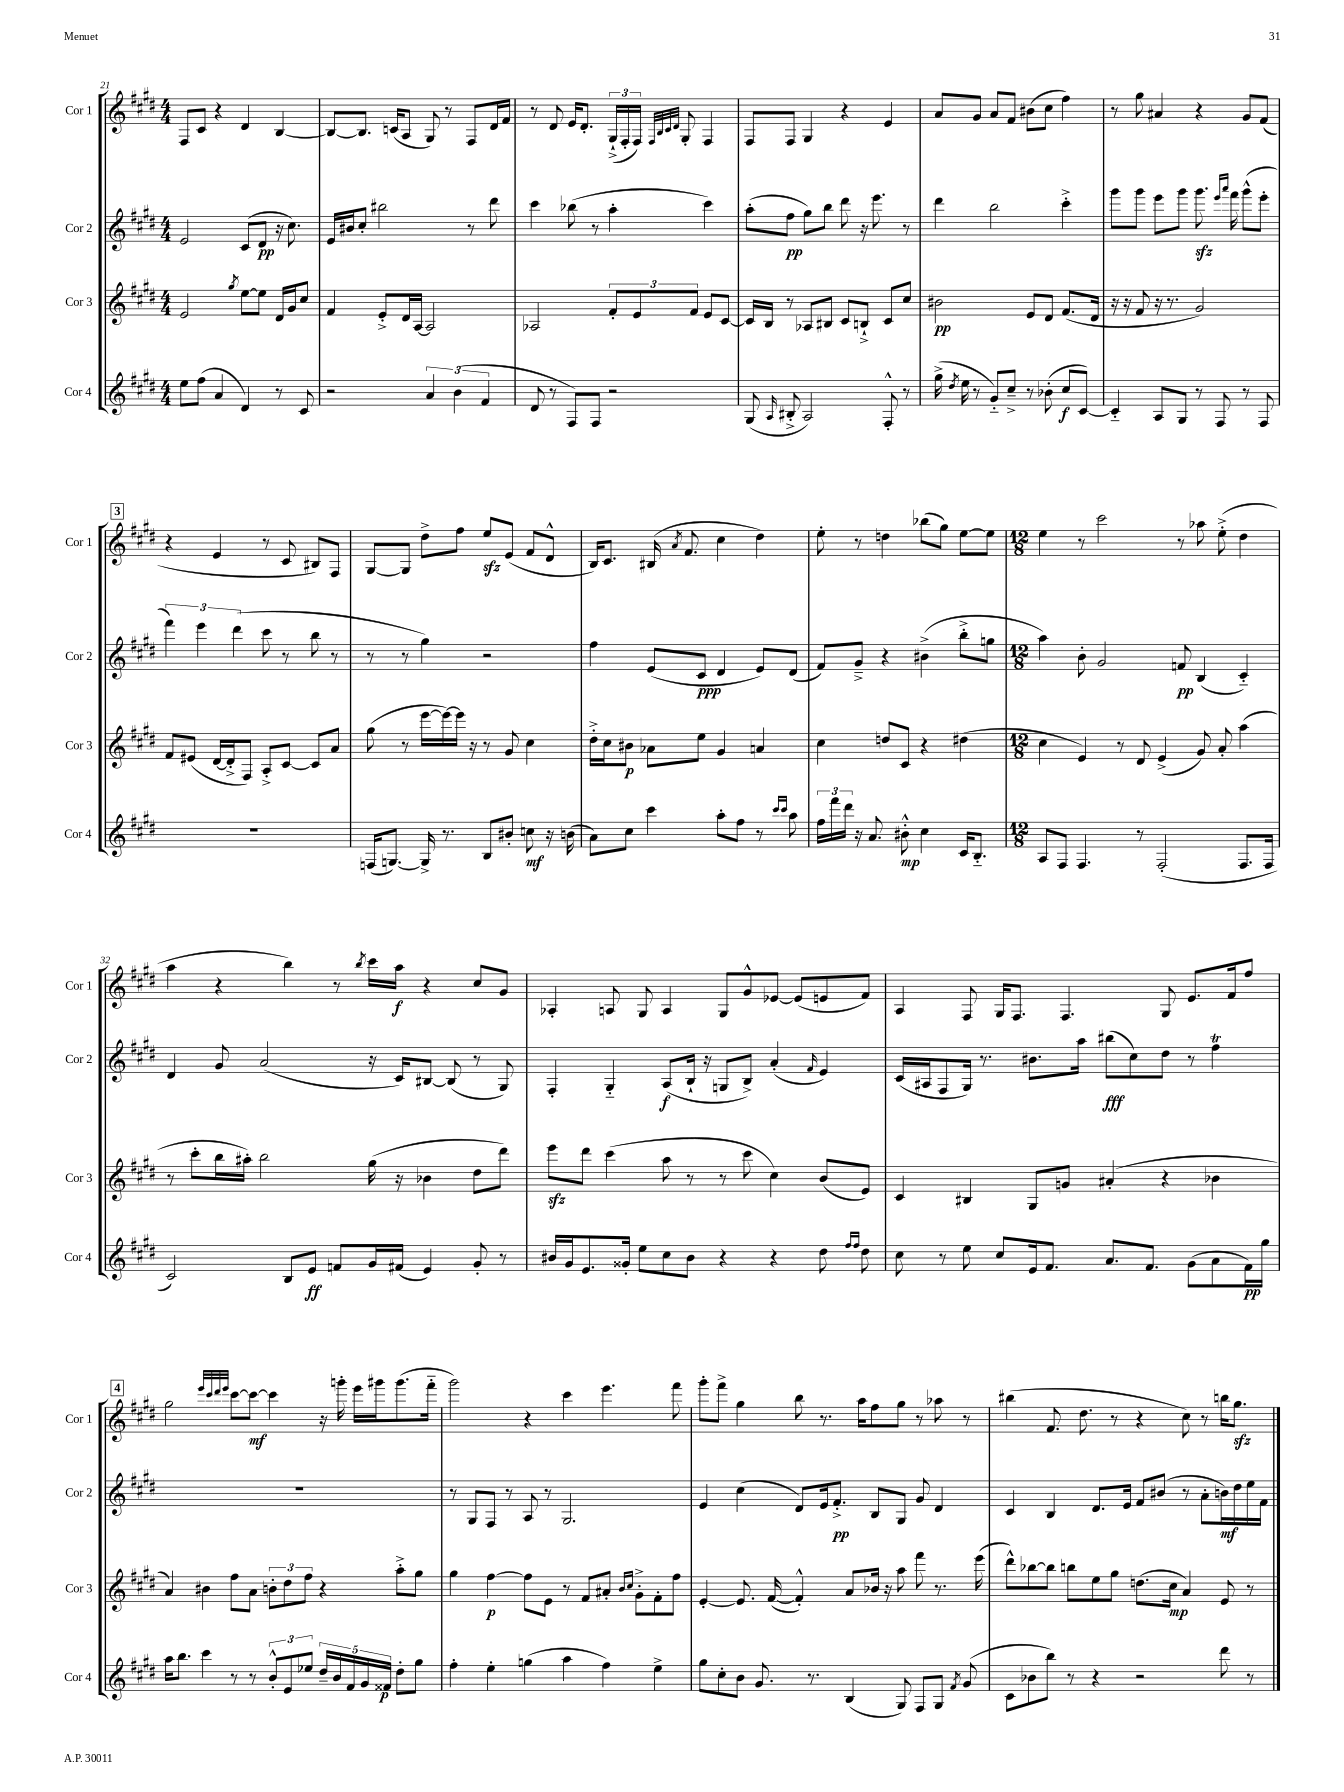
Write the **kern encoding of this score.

**kern	**dynam	**kern	**dynam	**kern	**dynam	**kern	**dynam
*part4	*part4	*part3	*part3	*part2	*part2	*part1	*part1
*staff4	*staff4	*staff3	*staff3	*staff2	*staff2	*staff1	*staff1
*I"Cor 4	*	*I"Cor 3	*	*I"Cor 2	*	*I"Cor 1	*
*I'Cor 4	*	*I'Cor 3	*	*I'Cor 2	*	*I'Cor 1	*
*clefG2	*	*clefG2	*	*clefG2	*	*clefG2	*
*k[f#c#g#d#]	*	*k[f#c#g#d#]	*	*k[f#c#g#d#]	*	*k[f#c#g#d#]	*
*M4/4	*	*M4/4	*	*M4/4	*	*M4/4	*
=21	=21	=21	=21	=21	=21	=21	=21
8ee\L	.	2e/	.	2e/	.	8F#/L	.
(8ff#\J	.	.	.	.	.	8c#/J	.
4a/	.	.	.	.	.	4r	.
.	.	8qgg#/	.	.	.	.	.
4d#/)	.	[8ee\L	.	(8c#/L	.	4d#/	.
.	.	8ee\J]	.	8d#/J	pp	.	.
8r	.	16d#/LL	.	16r	.	[4B/	.
.	.	16g#/J	.	8.cc#\)	.	.	.
8c#/	.	8cc#/J	.	.	.	.	.
=22	=22	=22	=22	=22	=22	=22	=22
2r	.	4f#/	.	16e/LL	.	8B/L_	.
.	.	.	.	16b#X/J	.	.	.
.	.	.	.	8cc#'/J	.	8.B/J]	.
.	.	8e'^/L	.	2bb#X\	.	.	.
.	.	.	.	.	.	(16cn/KL	.
.	.	16d#/L	.	.	.	8A/J	.
.	.	[16A/JJ	.	.	.	.	.
6a/	.	2A/]	.	.	.	8G#/)	.
.	.	.	.	.	.	8r	.
(6b\	.	.	.	.	.	.	.
.	.	.	.	8r	.	8F#/L	.
6f#/	.	.	.	.	.	.	.
.	.	.	.	8ddd#\	.	16d#/L	.
.	.	.	.	.	.	16f#/JJ	.
=23	=23	=23	=23	=23	=23	=23	=23
8d#/	.	2A-X/	.	4ccc#\	.	8r	.
8r	.	.	.	.	.	8d#/	.
8F#/L)	.	.	.	(8bb-X\	.	16e/KL	.
.	.	.	.	.	.	8.d#'/J	.
8F#/J	.	.	.	8r	.	.	.
2r	.	12f#'/L	.	4aa'\	.	(24G#`^/LL	.
.	.	.	.	.	.	24F#'/	.
.	.	12e/	.	.	.	24F#/JJ)	.
.	.	.	.	.	.	32qqF#/LLL	.
.	.	.	.	.	.	32qqB/	.
.	.	.	.	.	.	32qqc#/	.
.	.	.	.	.	.	32qqd#/JJJ	.
.	.	.	.	.	.	8G#'/	.
.	.	12f#/J	.	.	.	.	.
.	.	8e/L	.	4ccc#\)	.	4F#/	.
.	.	[8c#/J	.	.	.	.	.
=24	=24	=24	=24	=24	=24	=24	=24
(8G#/	.	16c#/LL]	.	(8aa'\L	.	8F#/L	.
.	.	16B/JJ	.	.	.	.	.
16qqA/	.	.	.	.	.	.	.
8B#X'^/	.	8r	.	8ff#\J	pp	8F#/J	.
2A/)	.	8A-X/L	.	8gg#\L)	.	4G#/	.
.	.	8B#X/J	.	8bb\J	.	.	.
.	.	8c#/L	.	8ddd#\	.	4r	.
.	.	8Bn`^/J	.	16r	.	.	.
.	.	.	.	8.eee\	.	.	.
8F#'^^/	.	8c#/L	.	.	.	4e/	.
8r	.	8cc#/J	.	8r	.	.	.
=25	=25	=25	=25	=25	=25	=25	=25
(16gg#^\	.	2b#X\	pp	4ddd#\	.	8a/L	.
8qdd#/	.	.	.	.	.	.	.
16ee\	.	.	.	.	.	.	.
8r	.	.	.	.	.	8g#/J	.
8g#/L)	.	.	.	2bb\	.	8a/L	.
8cc#~^/J	.	.	.	.	.	8f#/J	.
8r	.	8e/L	.	.	.	(8b#X\L	.
(8b-X'\	.	8d#/J	.	.	.	8cc#\J	.
8cc#/L	f	(8.f#/L	.	4ccc#'^\	.	4ff#\)	.
[8c#/J)	.	.	.	.	.	.	.
.	.	16d#/Jk	.	.	.	.	.
=26	=26	=26	=26	=26	=26	=26	=26
4c#/]	.	16r	.	8ggg#\L	.	8r	.
.	.	16r	.	.	.	.	.
.	.	8f#/	.	8ggg#\J	.	8gg#\	.
8A/L	.	16r	.	8eee\L	.	4a#X/	.
.	.	8.r	.	.	.	.	.
8G#/J	.	.	.	8ggg#\J	.	.	.
8r	.	2g#/)	.	8.ggg#zz\	.	4r	.
8F#/	.	.	.	.	.	.	.
.	.	.	.	16qqeee/LL	.	.	.
.	.	.	.	16qqaaa/JJ	.	.	.
.	.	.	.	16fff#\	.	.	.
8r	.	.	.	(8ggg#^^\L	.	8g#/L	.
8F#/	.	.	.	8eee'\J	.	(8f#/J	.
!!LO:LB:g=z
!!LO:REH:place=s1:t=3
=27	=27	=27	=27	=27	=27	=27	=27
1r	.	8f#/L	.	6fff#\)	.	4r	.
.	.	(8e#X/J	.	.	.	.	.
.	.	.	.	6eee\	.	.	.
.	.	[16d#/LL	.	.	.	4e/	.
.	.	16d#'^/J]	.	.	.	.	.
.	.	.	.	(6ddd#\	.	.	.
.	.	8F#/J)	.	.	.	.	.
.	.	8A'^/L	.	8ccc#\	.	8r	.
.	.	[8c#/J	.	8r	.	8c#/	.
.	.	8c#/L]	.	8bb\	.	8B#X/L)	.
.	.	8a/J	.	8r	.	8F#/J	.
=28	=28	=28	=28	=28	=28	=28	=28
(16Fn/KL	.	(8gg#\	.	8r	.	[8G#/L	.
[8.Gn/J)	.	.	.	.	.	.	.
.	.	8r	.	8r	.	8G#/J]	.
16G^/]	.	[16eee\LL	.	4gg#\)	.	8dd#^\L	.
8.r	.	16eee\_)	.	.	.	.	.
.	.	16eee\JJ]	.	.	.	8ff#\J	.
.	.	16r	.	.	.	.	.
8B/L	.	8r	.	2r	.	8eezz/L	.
8b#X'/J	.	8g#/	.	.	.	(8e/J	.
8ccn\	mf	4cc#\	.	.	.	8f#/L	.
16r	.	.	.	.	.	8d#^^/J	.
(16bn\	.	.	.	.	.	.	.
=29	=29	=29	=29	=29	=29	=29	=29
8a\L)	.	16dd#'^\LL	.	4ff#\	.	16B/KL)	.
.	.	16cc#\J	.	.	.	8.c#/J	.
8cc#\J	.	8b#X\J	p	.	.	.	.
4ccc#\	.	8a-X\L	.	(8e/L	.	(16B#X/	.
.	.	.	.	.	.	8qa/	.
.	.	.	.	.	.	8.f#/	.
.	.	8ee\J	.	8c#/J	ppp	.	.
8aa'\L	.	4g#/	.	4d#/	.	4cc#\	.
8ff#\J	.	.	.	.	.	.	.
8r	.	4an/	.	8e/L)	.	4dd#\)	.
16qqccc#/LL	.	.	.	.	.	.	.
16qqccc#/JJ	.	.	.	.	.	.	.
8aa\	.	.	.	(8d#/J	.	.	.
=30	=30	=30	=30	=30	=30	=30	=30
24ff#\LL	.	4cc#\	.	8f#/L)	.	8ee'\	.
24fff#\	.	.	.	.	.	.	.
24ddd#\JJ	.	.	.	.	.	.	.
16r	.	.	.	8g#~^/J	.	8r	.
8.a/	.	.	.	.	.	.	.
.	.	8ddn/L	.	4r	.	4ddn\	.
8b#X'^^\	mp	8c#/J	.	.	.	.	.
4cc#\	.	4r	.	(4b#X^\	.	(8bb-X\L	.
.	.	.	.	.	.	8gg#\J)	.
16c#/KL	.	(4dd#X\	.	8bb'^\L	.	[8ee\L	.
8.B/J	.	.	.	.	.	.	.
.	.	.	.	8ggn\J	.	8ee\J]	.
=31	=31	=31	=31	=31	=31	=31	=31
*M12/8	*	*M12/8	*	*M12/8	*	*M12/8	*
8A/L	.	4cc#\	.	4aa\)	.	4ee\	.
8F#/J	.	.	.	.	.	.	.
4.F#/	.	4e/)	.	8b'\	.	8r	.
.	.	.	.	2g#/	.	2ccc#\	.
.	.	8r	.	.	.	.	.
8r	.	8d#/	.	.	.	.	.
(2F#'/	.	(4e^/	.	.	.	.	.
.	.	.	.	8fn/	pp	8r	.
.	.	8g#/)	.	(4B/	.	8aa-X\	.
.	.	8a'/	.	.	.	(8ee'^\	.
8.F#/L	.	(4aa\	.	4c#/)	.	4dd#\	.
16F#/Jk	.	.	.	.	.	.	.
!!LO:LB:g=z
=32	=32	=32	=32	=32	=32	=32	=32
2c#/)	.	8r	.	4d#/	.	4aa\	.
.	.	8ccc#'\L	.	.	.	.	.
.	.	16bb\L	.	8g#/	.	4r	.
.	.	16aa#X'\JJ)	.	.	.	.	.
.	.	2bb\	.	(2a/	.	.	.
8B/L	.	.	.	.	.	4bb\)	.
8e/J	ff	.	.	.	.	.	.
8fn/L	.	.	.	.	.	8r	.
.	.	.	.	.	.	8qbb/	.
16g#/L	.	(16gg#\	.	16r	.	16ccc#\LL	.
(16f#X/JJ	.	16r	.	16c#/KL)	.	16aa\JJ	f
4e/)	.	4b-X\	.	[8B#X/J	.	4r	.
.	.	.	.	(8B#/]	.	.	.
8g#'/	.	8dd#\L	.	8r	.	8cc#/L	.
8r	.	8ddd#\J)	.	8G#/)	.	8g#/J	.
=33	=33	=33	=33	=33	=33	=33	=33
16b#X/LL	.	8eeezz\L	.	4F#'/	.	4A-X'/	.
16g#/J	.	.	.	.	.	.	.
8.e/	.	8ddd#\J	.	.	.	.	.
.	.	(4ccc#\	.	4G#/	.	8An/	.
16g##X'/Jk	.	.	.	.	.	.	.
8ee\L	.	.	.	.	.	8G#/	.
8cc#\	.	8aa\	.	(8A/L	f	4A/	.
8b#\J	.	8r	.	16B`/Jk	.	.	.
.	.	.	.	16r	.	.	.
4r	.	8r	.	8Gn/L	.	8G#/L	.
.	.	8ccc#\	.	8B^/J)	.	8g#^^/	.
4r	.	4cc#\)	.	(4a'/	.	[8e-X/J	.
.	.	.	.	.	.	(8e-/L]	.
.	.	.	.	16qqf#/	.	.	.
8dd#\	.	(8b/L	.	4e/)	.	8en/	.
16qqff#/LL	.	.	.	.	.	.	.
16qqff#/JJ	.	.	.	.	.	.	.
8dd#\	.	8e/J)	.	.	.	8f#/J)	.
=34	=34	=34	=34	=34	=34	=34	=34
8cc#\	.	4c#/	.	(16c#/LL	.	4A/	.
.	.	.	.	16A#X/J	.	.	.
8r	.	.	.	8F#/	.	.	.
8ee\	.	4B#X/	.	16G#/Jk)	.	8F#/	.
.	.	.	.	8.r	.	.	.
8cc#/L	.	.	.	.	.	16G#/KL	.
.	.	.	.	.	.	8.F#/J	.
16e/k	.	8G#/L	.	8.b#X\L	.	.	.
8.f#/J	.	.	.	.	.	.	.
.	.	8gn/J	.	.	.	4.F#/	.
.	.	.	.	16aa\Jk	.	.	.
8.a/L	.	(4a#X'/	.	(8bb#X\L	fff	.	.
.	.	.	.	8cc#\)	.	.	.
8.f#/J	.	.	.	.	.	.	.
.	.	4r	.	8dd#\J	.	8G#/	.
(8g#\L	.	.	.	8r	.	8.e/L	.
8a\	.	4b-X\	.	4ff#T\	.	.	.
.	.	.	.	.	.	16f#/k	.
16f#\L)	pp	.	.	.	.	8ff#/J	.
16gg#\JJ	.	.	.	.	.	.	.
!!LO:LB:g=z
!!LO:REH:place=s1:t=4
=35	=35	=35	=35	=35	=35	=35	=35
16aa\KL	.	4a/)	.	1.r	.	2gg#\	.
8.bb\J	.	.	.	.	.	.	.
4ccc#\	.	4b#X\	.	.	.	.	.
.	.	.	.	.	.	32qqeee/LLL	.
.	.	.	.	.	.	32qqccc#/	.
.	.	.	.	.	.	32qqddd#/	.
.	.	.	.	.	.	32qqeee/JJJ	.
8r	.	8ff#\L	.	.	.	[8ccc#\L	.
8r	.	8a\J	.	.	.	8ccc#\J_	mf
12b'^^/L	.	12bn'\L	.	.	.	4ccc#\]	.
12e/	.	12dd#\	.	.	.	.	.
12ee-X/J	.	12ff#\J	.	.	.	.	.
20dd#~/LL	.	4r	.	.	.	16r	.
20b/	.	.	.	.	.	.	.
.	.	.	.	.	.	16gggn'\	.
20f#/	.	.	.	.	.	.	.
.	.	.	.	.	.	16eee\LL	.
20g#/	.	.	.	.	.	.	.
.	.	.	.	.	.	16ggg#X\J	.
20f##X/JJ	p	.	.	.	.	.	.
8dd#'\L	.	8aa'^\L	.	.	.	(8.ggg#\	.
8gg#\J	.	8gg#\J	.	.	.	.	.
.	.	.	.	.	.	16fff#\Jk	.
=36	=36	=36	=36	=36	=36	=36	=36
4ff#'\	.	4gg#\	.	8r	.	2ggg#\)	.
.	.	.	.	8G#/L	.	.	.
4ee'\	.	[4ff#\	p	8F#/J	.	.	.
.	.	.	.	8r	.	.	.
(4ggn\	.	8ff#\L]	.	8A/	.	4r	.
.	.	8e\J	.	8r	.	.	.
4aa\	.	8r	.	2.G#/	.	4ccc#\	.
.	.	8f#/L	.	.	.	.	.
4ff#\)	.	8a#X'/J	.	.	.	4.eee\	.
.	.	16qqb/LL	.	.	.	.	.
.	.	16qqcc#/JJ	.	.	.	.	.
.	.	8g#'^\L	.	.	.	.	.
4ee^\	.	8f#'\	.	.	.	.	.
.	.	8ff#\J	.	.	.	8fff#\	.
=37	=37	=37	=37	=37	=37	=37	=37
8gg#\L	.	[4e'/	.	4e/	.	8ggg#'\L	.
8cc#'\	.	.	.	.	.	8fff#^\J	.
8b\J	.	8.e/]	.	(4cc#\	.	4gg#\	.
8.g#/	.	.	.	.	.	.	.
.	.	([16f#/	.	.	.	.	.
.	.	4f#'^^/])	.	8d#/L)	.	8bb\	.
8.r	.	.	.	.	.	.	.
.	.	.	.	16e/k	.	8.r	.
.	.	.	.	8.f#'^/J	pp	.	.
(4B/	.	8a/L	.	.	.	.	.
.	.	.	.	.	.	16aa\KL	.
.	.	16b-X/Jk	.	8B/L	.	8ff#\	.
.	.	16r	.	.	.	.	.
8G#/)	.	8aa\	.	8G#/J	.	8gg#\J	.
8F#/L	.	8fff#\	.	8g#/	.	8r	.
8G#/J	.	8.r	.	4d#/	.	8aa-X\	.
8qf#/	.	.	.	.	.	.	.
(8g#/	.	.	.	.	.	8r	.
.	.	(16eee\	.	.	.	.	.
=38	=38	=38	=38	=38	=38	=38	=38
8c#\L	.	8ddd#^^\L)	.	4c#/	.	(4bb#X\	.
8b-X\	.	[8bb-X\	.	.	.	.	.
8bb\J)	.	8bb-\J]	.	4B/	.	8.f#/	.
8r	.	8bbn\L	.	.	.	.	.
.	.	.	.	.	.	8.dd#\	.
4r	.	8ee\	.	8.d#/L	.	.	.
.	.	8gg#\J	.	.	.	8r	.
.	.	.	.	16e/Jk	.	.	.
2r	.	(8.ddn\L	.	8f#/L	.	4r	.
.	.	.	.	(8b#X/J	.	.	.
.	.	16cc#\Jk	mp	.	.	.	.
.	.	4a/)	.	8r	.	8cc#\)	.
.	.	.	.	8a'\L	.	8r	.
8ddd#\	.	8e/	.	16bn\L)	mf	16bbn\KL	.
.	.	.	.	16dd#\	.	8.gg#zz\J	.
8r	.	8r	.	16ee\	.	.	.
.	.	.	.	16f#\JJ	.	.	.
==	==	==	==	==	==	==	==
*-	*-	*-	*-	*-	*-	*-	*-
